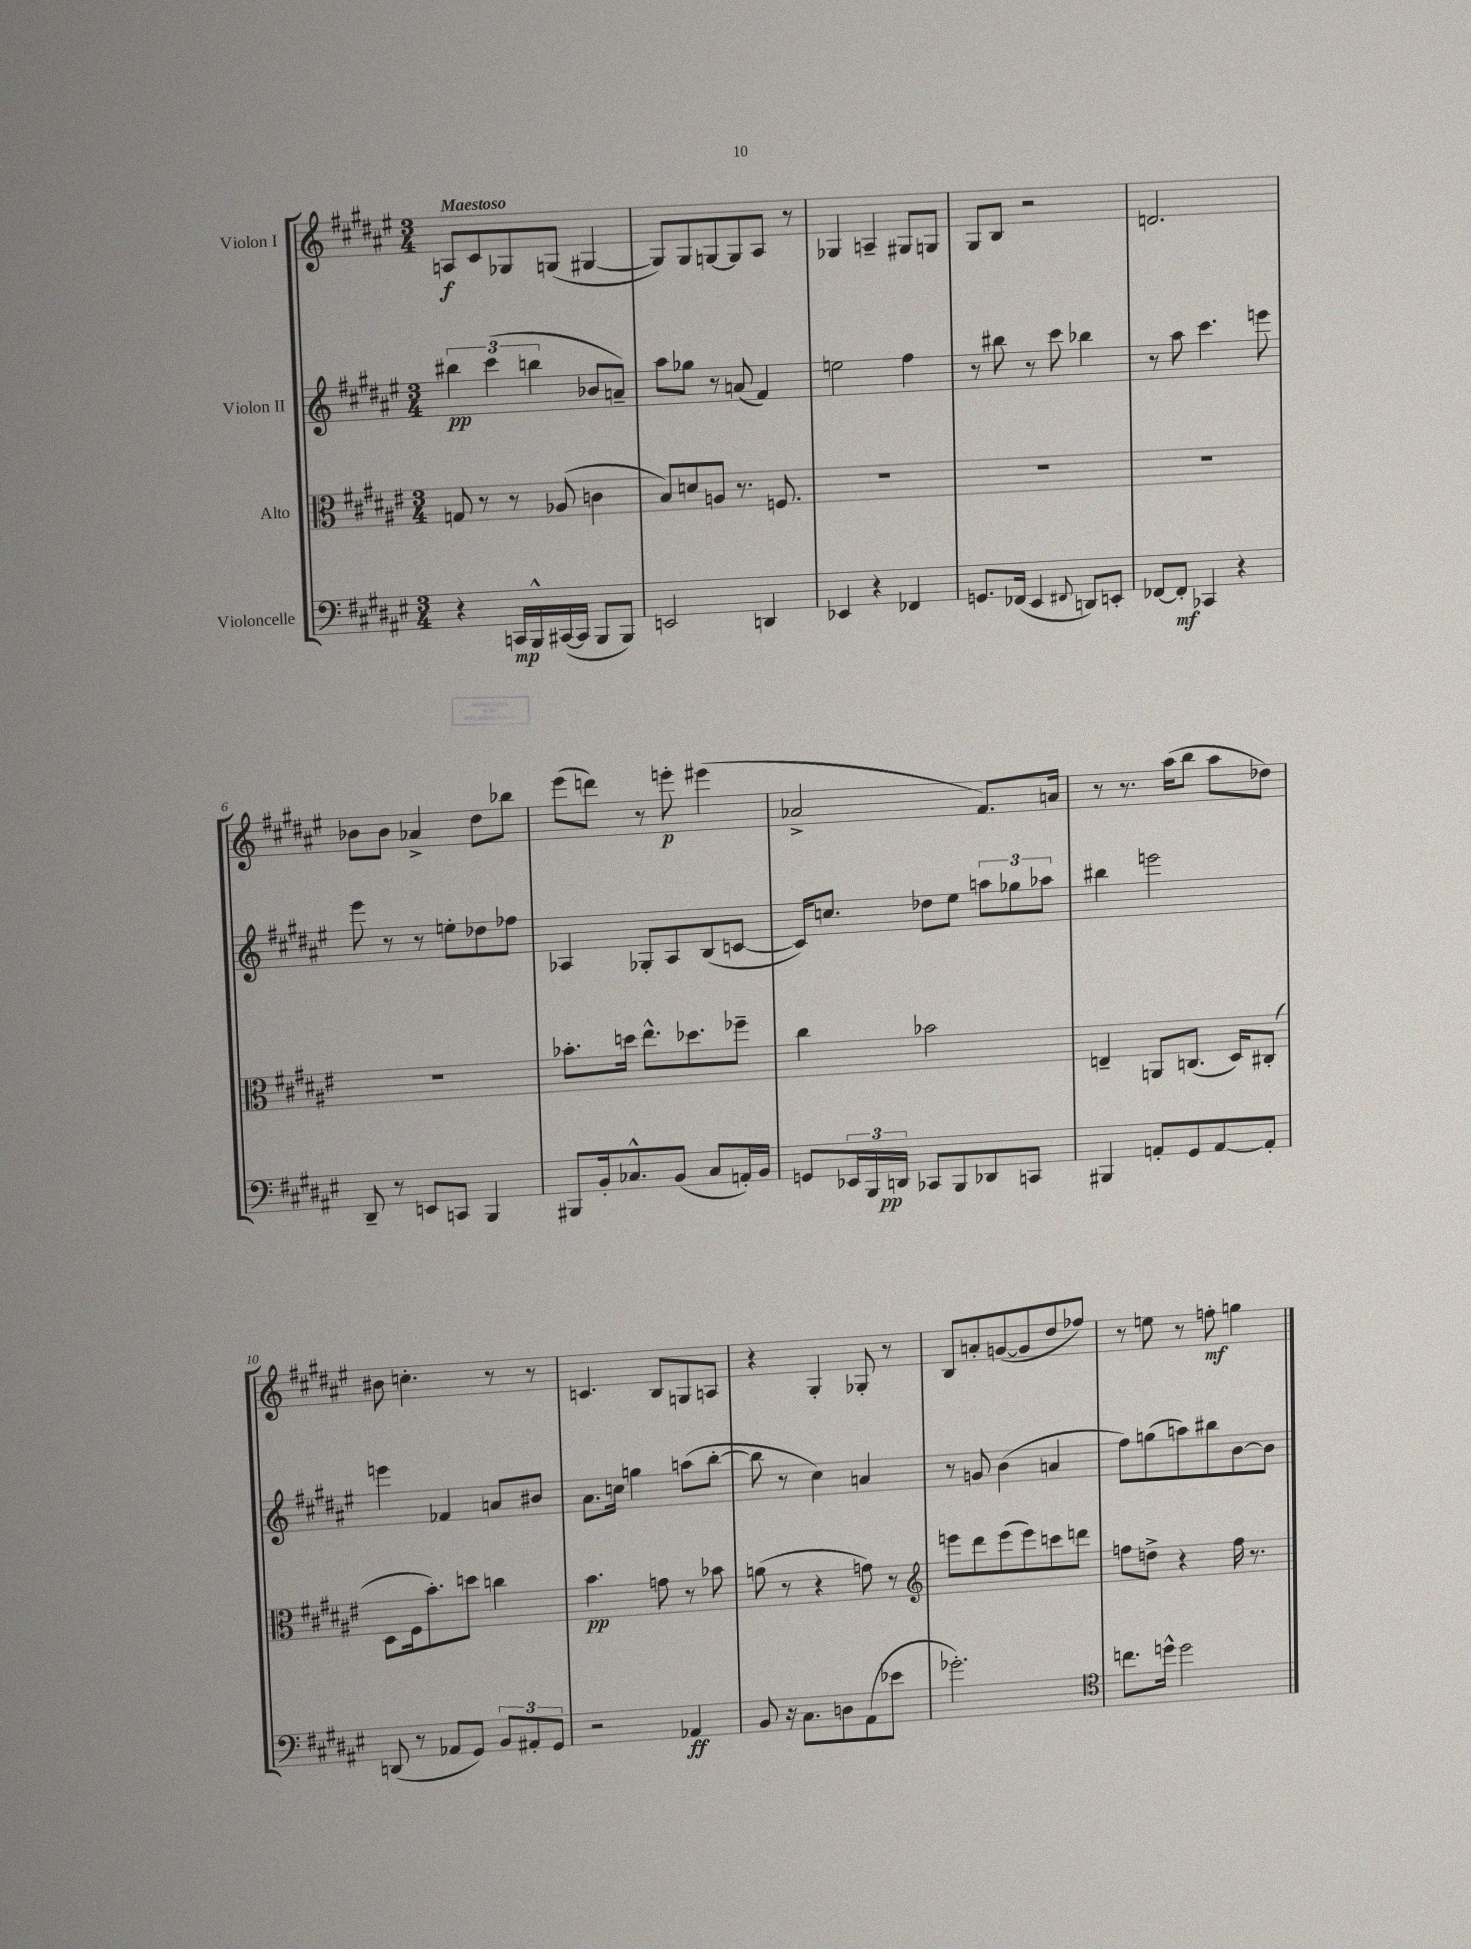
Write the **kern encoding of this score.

**kern	**kern	**kern	**kern
*staff4	*staff3	*staff2	*staff1
*clefF4	*clefC3	*clefG2	*clefG2
*k[f#c#g#d#a#e#]	*k[f#c#g#d#a#e#]	*k[f#c#g#d#a#e#]	*k[f#c#g#d#a#e#]
*M3/4	*M3/4	*M3/4	*M3/4
4r	8G	6bb#	8A
.	8r	.	8c#
.	.	(6ccc#	.
16CC	8r	.	8G-
16BBB^^	.	.	.
.	.	6bb	.
([16CC#	(8A-	.	(8G
16CC#]	.	.	.
8BBB	4c	8b-	[4G#
8BBB)	.	8a~)	.
=	=	=	=
2EE	8B)	8aa#	8G#])
.	8d	8gg-	8G#
.	8A	8r	[8G
.	8.r	(8a	8G]
4DD	.	4f#)	8A#
.	8.F	.	.
.	.	.	8r
=	=	=	=
4EE-	2.r	2ee	4G-
4r	.	.	4A~
4FF-	.	4ff#	8G#
.	.	.	8G
=	=	=	=
8.GG	2.r	8r	8G#
.	.	8bb#	8B
(16FF-	.	.	.
4EE#	.	8r	2r
.	.	8ccc#	.
8qqFF#	.	.	.
8DD)	.	4bb-	.
8EE'	.	.	.
=	=	=	=
[8FF-	2.r	8r	2.d
8FF-']	.	8aa#	.
4CC-	.	4.ccc#	.
4r	.	.	.
.	.	8eee	.
=	=	=	=
8DD#~	2.r	8eee#	8b-
8r	.	8r	8b-
8EE	.	8r	4a-^
8CC	.	8ee'	.
4BBB	.	8dd-	8dd#
.	.	8ff-	8bb-
=	=	=	=
8BBB#	8.b-'	4A-	(8eee#
16BB'	.	.	8ddd)
8.C-^^	16dd	.	.
.	8.ee#^^	8G-'	8r
(8BB	.	8A-	8eee'
.	8.dd-	.	.
8C-	.	(8B	(4eee#
16AA')	8ff-~	[8c	.
16BB	.	.	.
=	=	=	=
8GG	4cc#	16c])	2a-^
.	.	8.cc	.
24EE-	.	.	.
24BBB	.	.	.
24DD	.	.	.
8CC-	2b-	8dd-	.
8BBB	.	8ee#	.
8DD-	.	12aa	8.f#)
.	.	12gg-	.
8CC	.	.	.
.	.	12aa-	.
.	.	.	16a
=	=	=	=
4BBB#	4E~	4bb#	8r
.	.	.	8.r
8AA'	8AA	2eee	.
.	.	.	(16aa#
8GG#	(8.C	.	8bb
[8AA	.	.	8aa#
.	16D#)	.	.
8AA']	(8C#'	.	8dd-)
=	=	=	=
(8DD	8D#	4eee	8b#
8r	16F#	.	4.cc'
.	8.b')	.	.
8AA-	.	4f-	.
8GG#)	8dd	.	.
12BB	4cc	8a	8r
12AA#'	.	.	.
.	.	8b#	8r
12GG#	.	.	.
=	=	=	=
2r	4.b	8.a#	4.c
.	.	16cc	.
.	.	4gg	.
.	8g	.	8B
4AA-	8r	(8aa	8G
.	8b-	[8bb'	8A
=	=	=	=
8BB	(8a	8bb]	4r
16r	8r	8r	.
8.C#	.	.	.
.	4r	4cc#)	4G#'
8D	.	.	.
(8AA#	8g)	4a	8G-'
8e-	8r	.	8r
=	=	=	=
*	*clefG2	*	*
2.g-')	8eee	8r	8B
.	8ddd#	8g	8a'
.	(8eee	(4b	([8g
.	8eee)	.	8g]
.	8ccc	4a	8dd#
.	8ddd	.	8ff-)
=	=	=	=
*clefC4	*	*	*
8.cc	8ff	8ff#)	8r
.	8dd^	(8gg	8ee
16dd^^	.	.	.
2dd	4r	8aa)	8r
.	.	8bb#	8ff'
.	16ff	[8b	4gg
.	8.r	.	.
.	.	8b]	.
==	==	==	==
*-	*-	*-	*-
